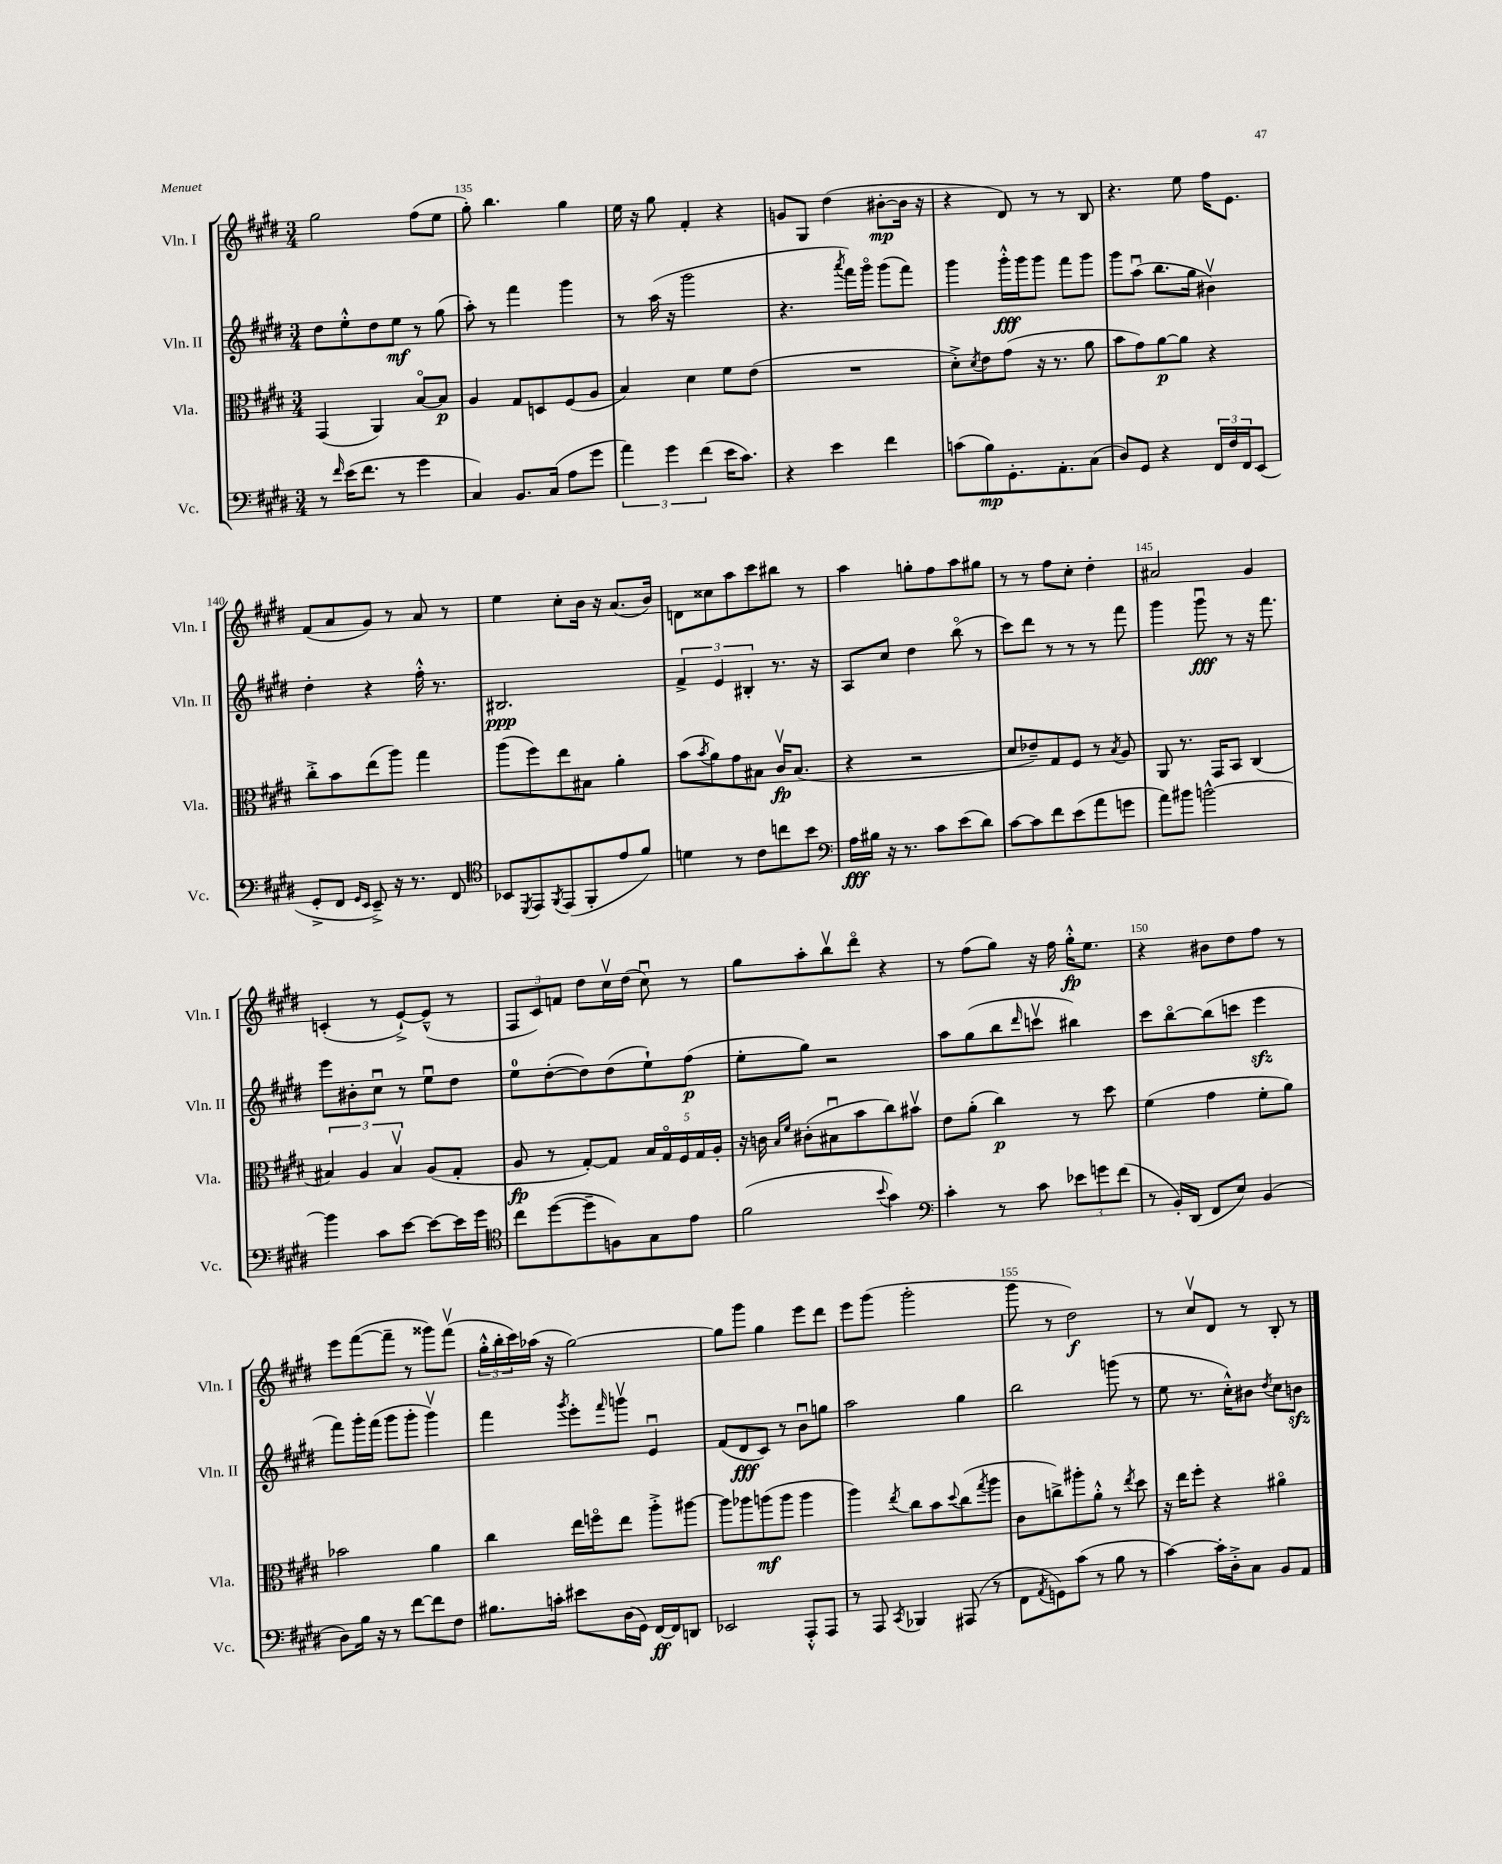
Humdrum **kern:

**kern	**dynam	**kern	**dynam	**kern	**dynam	**kern	**dynam
*part4	*part4	*part3	*part3	*part2	*part2	*part1	*part1
*staff4	*staff4	*staff3	*staff3	*staff2	*staff2	*staff1	*staff1
*I"Vc.	*	*I"Vla.	*	*I"Vln. II	*	*I"Vln. I	*
*I'Vc.	*	*I'Vla.	*	*I'Vln. II	*	*I'Vln. I	*
*clefF4	*	*clefC3	*	*clefG2	*	*clefG2	*
*k[f#c#g#d#]	*	*k[f#c#g#d#]	*	*k[f#c#g#d#]	*	*k[f#c#g#d#]	*
*M3/4	*	*M3/4	*	*M3/4	*	*M3/4	*
=134	=134	=134	=134	=134	=134	=134	=134
8r	.	(4GG#/	.	8dd#\L	.	2gg#\	.
16qqf#/	.	.	.	.	.	.	.
(16e\KL	.	.	.	8ee'^^\	.	.	.
8.f#\J	.	.	.	.	.	.	.
.	.	4AA/)	.	8dd#\	.	.	.
8r	.	.	.	8ee\J	mf	.	.
4g#\	.	[8B/L	.	8r	.	(8ff#\L	.
.	.	8B/J]	p	(8gg#\	.	8ee\J	.
=135	=135	=135	=135	=135	=135	=135	=135
4C#/)	.	4A/	.	8aa'\)	.	8gg#'\)	.
.	.	.	.	8r	.	4.bb\	.
8.BB/L	.	8G#/L	.	4fff#\	.	.	.
.	.	8Dn/	.	.	.	.	.
(16C#/Jk	.	.	.	.	.	.	.
8A\L	.	(8F#/	.	4ggg#\	.	4gg#\	.
8g#\J	.	8A/J	.	.	.	.	.
=136	=136	=136	=136	=136	=136	=136	=136
6a\)	.	4B/)	.	8r	.	16ee\	.
.	.	.	.	.	.	16r	.
.	.	.	.	(16aa\	.	8gg#\	.
6g#\	.	.	.	.	.	.	.
.	.	.	.	16r	.	.	.
.	.	4d#\	.	2ggg#\	.	4f#'/	.
(6f#\	.	.	.	.	.	.	.
16e\KL	.	8f#\L	.	.	.	4r	.
8.c#\J)	.	.	.	.	.	.	.
.	.	(8e\J	.	.	.	.	.
=137	=137	=137	=137	=137	=137	=137	=137
4r	.	2.r	.	4.r	.	8gn/L	.
.	.	.	.	.	.	8G#/J	.
4e\	.	.	.	.	.	(4dd#\	.
.	.	.	.	8qaaa/	.	.	.
.	.	.	.	16fff#\LL)	.	.	.
.	.	.	.	16ggg#\JJ	.	.	.
4f#\	.	.	.	(8ggg#\L	.	[8b#X'\L	mp
.	.	.	.	8fff#\J)	.	16b#\Jk]	.
.	.	.	.	.	.	16r	.
=138	=138	=138	=138	=138	=138	=138	=138
(8cn\L	.	8d#'^\L)	.	4ggg#\	.	4r	.
.	.	8qd#/	.	.	.	.	.
8B\)	mp	8e\	.	.	.	.	.
8.GG#'\	.	(8g#\J	.	16ggg#'^^\LL	fff	8d#/)	.
.	.	.	.	16ggg#\J	.	.	.
.	.	16r	.	8ggg#\J	.	8r	.
8.AA'\	.	8.r	.	.	.	.	.
.	.	.	.	8fff#\L	.	8r	.
(8C#\J	.	8a\	.	8ggg#\J	.	8B/	.
=139	=139	=139	=139	=139	=139	=139	=139
8D#/L)	.	8b\L	.	8ggg#\L	.	4.r	.
8GG#/J	.	8g#\)	.	(8aau\J	.	.	.
4r	.	[8a\	p	8.bb\L	.	.	.
.	.	8a\J]	.	.	.	8ee\	.
.	.	.	.	16gg#\Jk	.	.	.
24FF#/LL	.	4r	.	4b#Xv\)	.	16ff#\KL	.
24F#/	.	.	.	.	.	.	.
.	.	.	.	.	.	8.e\J	.
24FF#/J	.	.	.	.	.	.	.
(8EE/J	.	.	.	.	.	.	.
!!LO:LB:g=z
=140	=140	=140	=140	=140	=140	=140	=140
8GG#'^/L	.	8cc#'^\L	.	4dd#'\	.	(8f#/L	.
8FF#/J	.	8b\	.	.	.	8a/	.
16qqGG#/LL	.	.	.	.	.	.	.
16qqEE/JJ	.	.	.	.	.	.	.
8EE~^/)	.	(8ee\	.	4r	.	8g#/J)	.
16r	.	8aa\J)	.	.	.	8r	.
8.r	.	.	.	.	.	.	.
.	.	4gg#\	.	16ff#'^^\	.	8a/	.
.	.	.	.	8.r	.	.	.
8FF#/	.	.	.	.	.	8r	.
=141	=141	=141	=141	=141	=141	=141	=141
*clefC4	*	*	*	*	*	*	*
8BB-X/L	.	(8aa\L	.	2.B#X/	ppp	4ee\	.
8qDD#/	.	.	.	.	.	.	.
8EE/	.	8ff#\)	.	.	.	.	.
8qFF#/	.	.	.	.	.	.	.
(8EE/	.	8ee\	.	.	.	8cc#'\L	.
8FF#'/	.	8B#X\J	.	.	.	16b\Jk	.
.	.	.	.	.	.	16r	.
8e/	.	4a'\	.	.	.	(8.a/L	.
8f#/J)	.	.	.	.	.	.	.
.	.	.	.	.	.	16b/Jk)	.
=142	=142	=142	=142	=142	=142	=142	=142
4dn\	.	(8b\L	.	6f#^/	.	8dn\L	.
.	.	8qb/	.	.	.	.	.
.	.	8a\)	.	.	.	8cc##X\	.
.	.	.	.	6e/	.	.	.
8r	.	8g#\	.	.	.	8aa\	.
.	.	.	.	6B#X'/	.	.	.
8c#\L	.	8B#X\J	.	.	.	8ccc#\	.
8ccn\	.	16c#v/KL	fp	8.r	.	8bb#X\J	.
.	.	(8.B#/J	.	.	.	.	.
8b\J	.	.	.	.	.	8r	.
.	.	.	.	16r	.	.	.
=143	=143	=143	=143	=143	=143	=143	=143
*clefF4	*	*	*	*	*	*	*
16A\LL	fff	4r	.	8A/L	.	4aa\	.
16B#X\JJ	.	.	.	.	.	.	.
16r	.	.	.	8cc#/J	.	.	.
8.r	.	.	.	.	.	.	.
.	.	2r	.	4dd#\	.	8ggn'\L	.
8c#\L	.	.	.	.	.	8ff#\	.
(8e\	.	.	.	(8bb\	.	8aa\	.
8d#\J)	.	.	.	8r	.	8gg#X\J	.
=144	=144	=144	=144	=144	=144	=144	=144
[8c#\L	.	8d#/L	.	8ccc#\L)	.	8r	.
8c#\]	.	8e-X~/)	.	8ddd#\J	.	8r	.
8f#\	.	8G#/	.	8r	.	8ff#\L	.
(8e\	.	8F#/J	.	8r	.	8cc#'\J	.
8a\	.	8r	.	8r	.	4dd#'\	.
.	.	8qB/	.	.	.	.	.
8gn\J	.	8A/	.	8fff#\	.	.	.
=145	=145	=145	=145	=145	=145	=145	=145
8a\L)	.	8AA/	.	4ggg#\	.	2a#X/	.
8b#X\J	.	8.r	.	.	.	.	.
[2bn^^\	.	.	.	8ggg#u\	fff	.	.
.	.	16GG#/KL	.	.	.	.	.
.	.	8BB/J	.	8r	.	.	.
.	.	(4C#/	.	16r	.	4g#/	.
.	.	.	.	8.fff#\	.	.	.
!!LO:LB:g=z
=146	=146	=146	=146	=146	=146	=146	=146
4b\]	.	6B#X/)	.	8eee\L	.	(4cn'/	.
.	.	.	.	8b#X'\	.	.	.
.	.	6A/	.	.	.	.	.
8c#\L	.	.	.	8cc#u\J	.	8r	.
.	.	6B#v/	.	.	.	.	.
[8e\J	.	.	.	8r	.	[8e`^/L)	.
8e\L_	.	(8A/L	.	8eeu\L	.	(8e~^^/J]	.
16e\L]	.	8G#'/J	.	8dd#\J	.	8r	.
16g#\JJ	.	.	.	.	.	.	.
=147	=147	=147	=147	=147	=147	=147	=147
*clefC4	*	*	*	*	*	*	*
8cc#\L	.	8A/	fp	8ee\L	.	12F#/L	.
.	.	.	.	.	.	12c#/)	.
([8dd#\	.	8r	.	([8dd#'\	.	.	.
.	.	.	.	.	.	12fn/J	.
8dd#~\]	.	[8G#'/L)	.	8dd#\])	.	8dd#\L	.
8Fn\)	.	8G#/J]	.	(8dd#\	.	16cc#v\L	.
.	.	.	.	.	.	(16dd#\JJ	.
8G#\	.	20B/LL	.	8ee`\)	.	8cc#u\)	.
.	.	20G#/	.	.	.	.	.
.	.	20F#/	.	.	.	.	.
8e\J	.	.	.	(8ff#\J	p	8r	.
.	.	20G#/	.	.	.	.	.
.	.	20A'/JJ	.	.	.	.	.
=148	=148	=148	=148	=148	=148	=148	=148
(2f#\	.	16r	.	8ee'\L	.	8gg#\L	.
.	.	16cn\	.	.	.	.	.
.	.	16qqB/LL	.	.	.	.	.
.	.	16qqf#/JJ	.	.	.	.	.
.	.	(8c#X'\L	.	8gg#\J)	.	8aa'\	.
.	.	8B#Xu\	.	2r	.	8bbv\	.
.	.	8b\	.	.	.	8ddd#\J	.
8qqb/	.	.	.	.	.	.	.
4g#\)	.	8cc#\)	.	.	.	4r	.
.	.	8b#Xv\J	.	.	.	.	.
=149	=149	=149	=149	=149	=149	=149	=149
*clefF4	*	*	*	*	*	*	*
4c#'\	.	8e\L	.	8aa\L	.	8r	.
.	.	(8a'\J	.	(8gg#\	.	(8ff#\L	.
8r	.	4cc#\)	p	8bb\	.	8gg#\J)	.
.	.	.	.	16qqddd#/	.	.	.
8c#\	.	.	.	8cccnv\J	.	16r	.
.	.	.	.	.	.	16ff#\	.
12e-X\L	.	8r	.	4bb#X\)	.	16gg#'^^\KL	fp
.	.	.	.	.	.	8.ee\J	.
12gn\	.	.	.	.	.	.	.
.	.	8dd#\	.	.	.	.	.
(12f#\J	.	.	.	.	.	.	.
=150	=150	=150	=150	=150	=150	=150	=150
8r	.	(4f#\	.	8ccc#\L	.	4r	.
16BB'/LL)	.	.	.	[8bb\	.	.	.
(16DD#/JJ	.	.	.	.	.	.	.
8FF#/L	.	4g#\	.	(8bb\]	.	8b#X\L	.
8E/J)	.	.	.	8cccn\J	.	8dd#\	.
(4BB/	.	8f#'\L	.	4eeezz\	.	8ff#\J	.
.	.	8a\J)	.	.	.	8r	.
!!LO:LB:g=z
=151	=151	=151	=151	=151	=151	=151	=151
8D#\L)	.	2b-X\	.	8fff#\L)	.	8eee\L	.
16B\Jk	.	.	.	16ggg#'\L	.	([8fff#\	.
16r	.	.	.	(16fff#\JJ	.	.	.
8r	.	.	.	8ggg#\L	.	8fff#~\J]	.
[8f#\L	.	.	.	8ggg#'\J	.	8r	.
8f#\]	.	4a\	.	4ggg#v\)	.	8ggg##X\L)	.
8F#\J	.	.	.	.	.	(8fff#v\J	.
=152	=152	=152	=152	=152	=152	=152	=152
8.B#X\L	.	4cc#\	.	4fff#\	.	24gg#'^^\LL	.
.	.	.	.	.	.	24bb'\	.
.	.	.	.	.	.	24ccc#\)	.
.	.	.	.	.	.	(16aa-X\JJ	.
16cn'\Jk	.	.	.	.	.	16r	.
.	.	.	.	8qggg#/	.	.	.
8e#X\L	.	16ee\LL	.	8eee'\L	.	[2gg#\)	.
.	.	16ffn\J	.	.	.	.	.
.	.	.	.	16qqfff#/	.	.	.
(16D#\L	.	8ee\J	.	8gggnv\J	.	.	.
16GG#\JJ)	.	.	.	.	.	.	.
[16FF#/LL	ff	8aa'^\L	.	4eu/	.	.	.
16FF#/J]	.	.	.	.	.	.	.
8DDn/J	.	[8aa#X\J	.	.	.	.	.
=153	=153	=153	=153	=153	=153	=153	=153
2EE-X/	.	8aa#\L]	.	(8f#/L	.	8gg#\L]	.
.	.	8aa-X\	.	8d#/	fff	8ggg#\J	.
.	.	(8aan\	mf	8c#/J)	.	4gg#\	.
.	.	8aa\J	.	8r	.	.	.
8AAA'^^/L	.	4aa\	.	8bu\L	.	8eee\L	.
8AAA/J	.	.	.	8ggn\J	.	8ddd#\J	.
=154	=154	=154	=154	=154	=154	=154	=154
8r	.	4aa\)	.	2aa\	.	8eee\L	.
8AAA/	.	.	.	.	.	(8ggg#\J	.
8qCC#/	.	8qee/	.	.	.	.	.
4BBB-X/	.	8cc#\L	.	.	.	2ggg#'\	.
.	.	8b\	.	.	.	.	.
.	.	8qqdd#/	.	.	.	.	.
(8AAA#X/	.	(8cc#\	.	4gg#\	.	.	.
.	.	8qgg#/	.	.	.	.	.
8r	.	8aa\J	.	.	.	.	.
=155	=155	=155	=155	=155	=155	=155	=155
8FF#\L	.	8c#\L	.	2bb\	.	8ggg#\	.
8qAA/	.	.	.	.	.	.	.
8GGn\)	.	8ccn^\)	.	.	.	8r	.
(8c#\J	.	8aa#X'\	.	.	.	2dd#\)	f
8r	.	8a'^^\J	.	.	.	.	.
8B\	.	8r	.	(8gggn\	.	.	.
.	.	8qee/	.	.	.	.	.
8r	.	8dd#\	.	8r	.	.	.
=156	=156	=156	=156	=156	=156	=156	=156
[4c#\)	.	16r	.	8ee\	.	8r	.
.	.	16ee\KL	.	.	.	.	.
.	.	8ff#'\J	.	8.r	.	8cc#v/L	.
16c#'\LL]	.	4r	.	.	.	8d#/J	.
16D#'^\J	.	.	.	16cc#'^^\KL)	.	.	.
8C#\J	.	.	.	8b#X\J	.	8r	.
.	.	.	.	8qdd#/	.	.	.
8BB/L	.	4a#X\	.	8cc#\L	.	8B'/	.
8AA/J	.	.	.	8bnzz\J	.	8r	.
==	==	==	==	==	==	==	==
*-	*-	*-	*-	*-	*-	*-	*-
